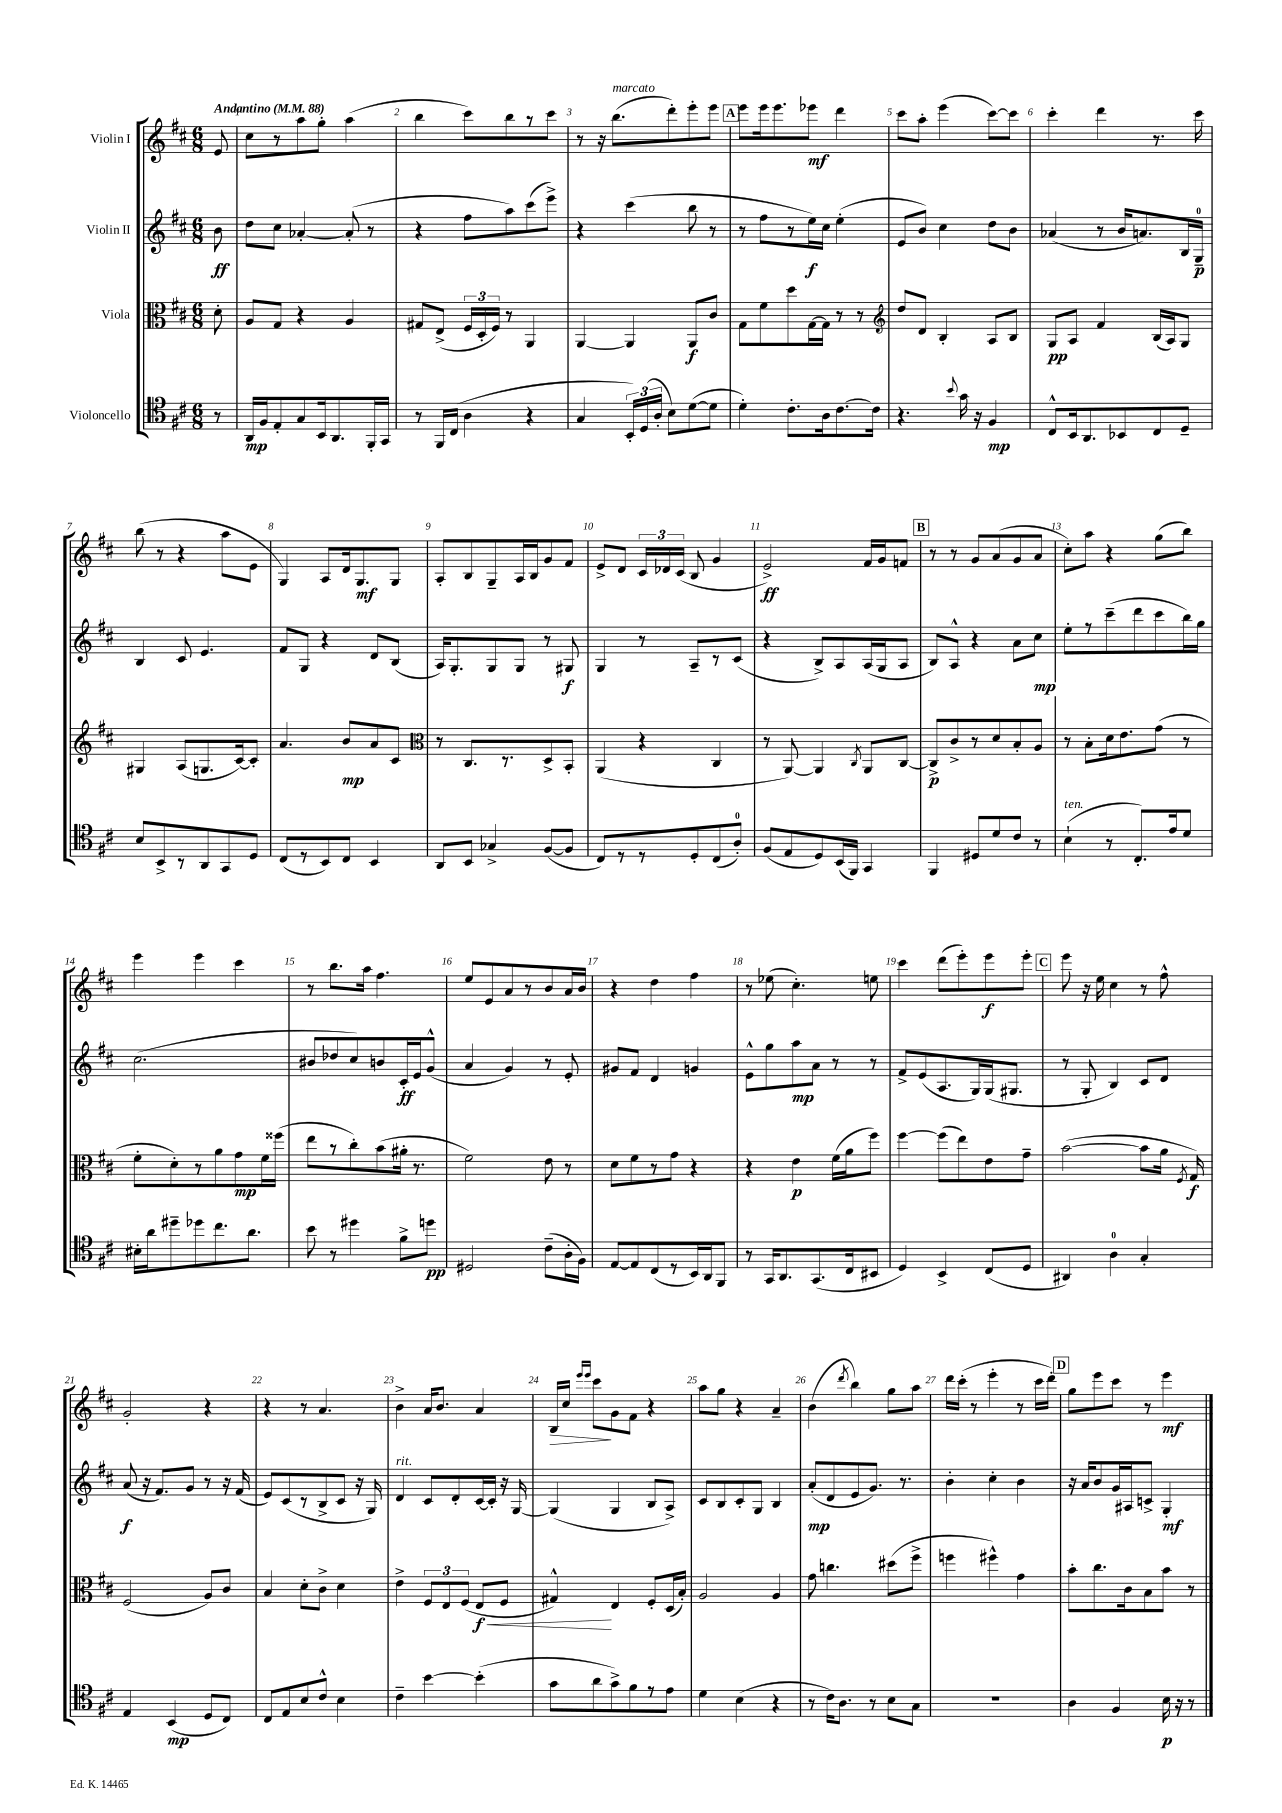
<<
\new StaffGroup <<
\new Staff = "s0" \with { instrumentName = "Violin I" } {
    \clef treble \key d \major \numericTimeSignature \time 6/8 \partial 8 \tempo "Andantino" 4 = 88
    \autoBeamOff e'8 |
    cis''8[ r8 a''8 g''8]-. a''4( |
    b''4 cis'''8[) b''8 r8 cis'''8] |
    r8 r16 b''8.[^\markup { \italic "marcato" }( d'''8-.) e'''8-. e'''8] |
    \mark \markup { \box "A" } e'''8[ e'''16 e'''8. ees'''8]\mf d'''4 |
    cis'''8[ a''8]-. e'''4( cis'''8[~) cis'''8] |
    cis'''4-. d'''4 r8. cis'''16 |
    b''8( r8 r4 a''8[ e'8] |
    g4) a8[ d'16 g8.\mf g8] |
    a8[-. b8 g8-- a16 b16 g'8 fis'8] |
    e'8[-> d'8] \tuplet 3/2 { cis'16[ des'16 cis'16]( } b8 g'4 |
    e'2->\ff) fis'16[ g'16 f'8] |
    \mark \markup { \box "B" } r8 r8 g'8[ a'8( g'8 a'8] |
    cis''8[-.) a''8] r4 g''8[( b''8]) |
    e'''4 e'''4 cis'''4 |
    r8 b''8.[ a''16] fis''4. |
    e''8[ e'8 a'8 r8 b'8 a'16 b'16] |
    r4 d''4 fis''4 |
    r8 ees''8( cis''4.-.) e''8 |
    cis'''4 d'''8[( e'''8-.) e'''8\f e'''8]-. |
    \mark \markup { \box "C" } e'''8 r16 e''16 cis''4 r8 fis''8-^ |
    g'2-. r4 |
    r4 r8 a'4. |
    b'4-> a'16[ b'8.] a'4 |
    b16[\> cis''16] \grace { e'''16[ e'''16] } cis'''8[\! g'8 fis'8] r4 |
    a''8[ g''8] r4 a'4-- |
    b'4( \acciaccatura { d'''8 } b''4) g''8[ a''8] |
    d'''16[ cis'''16]-.( r8 e'''4-. r8 cis'''16[ d'''16]-.) |
    \mark \markup { \box "D" } g''8[ e'''8 cis'''8] r8 e'''4\mf \bar "|." |
}
\new Staff = "s1" \with { instrumentName = "Violin II" } {
    \clef treble \key d \major \numericTimeSignature \time 6/8 \partial 8
    \autoBeamOff b'8\ff |
    d''8[ cis''8] aes'4~-. aes'8-.( r8 |
    r4 fis''8[ a''8) cis'''8( e'''8]->) |
    r4 cis'''4( b''8 r8 |
    \mark \markup { \box "A" } r8 fis''8[ r8 e''16\f) cis''16] e''4-.( |
    e'8[ b'8]) cis''4 d''8[ b'8] |
    aes'4( r8 b'16[ a'8.) b16 g16]-0--\p |
    b4 cis'8 e'4. |
    fis'8[ g8] r4 d'8[ b8]( |
    a16[) g8.-. g8 g8] r8 gis8\f |
    g4 r8 a8[-- r8 cis'8]( |
    r4 b8[->) a8 a16( g16 a8] |
    \mark \markup { \box "B" } b8[) a8]-^ r4 a'8[ cis''8]\mp |
    e''8[-. r8 cis'''8--( d'''8 cis'''8 b''16) g''16] |
    cis''2.( |
    bis'8[ des''8 cis''8) b'8 cis'16-.\ff e'16 g'8]-^( |
    a'4 g'4) r8 e'8-. |
    gis'8[ fis'8] d'4 g'4 |
    e'8[-^ g''8 a''8\mp a'8] r8 r8 |
    fis'8[-> e'8( a8. g16) g16( gis8.] |
    \mark \markup { \box "C" } r8 g8-. b4) cis'8[ d'8] |
    a'8\f( r16 fis'8.[) g'8] r8 r16 fis'16( |
    e'8[) cis'8( r8 b8-> cis'8] r16 g16) |
    d'4^\markup { \italic "rit." } cis'8[ d'8-. cis'16~ cis'16]-. r16 g16~ |
    g4( g4 b8[ a8]->) |
    cis'8[ b8 cis'8-. g8] b4 |
    a'8[-.\mp( d'8 e'8 g'8.]) r8. |
    b'4-. cis''4-. b'4 |
    \mark \markup { \box "D" } r16 a'16[ b'8 g'16 ais16 c'8]-> g4-.\mf \bar "|." |
}
\new Staff = "s2" \with { instrumentName = "Viola" } {
    \clef alto \key d \major \numericTimeSignature \time 6/8 \partial 8
    \autoBeamOff d'8-. |
    a8[ g8] r4 a4 |
    gis8[ e8]->( \tuplet 3/2 { fis16[ d16-. fis16]) } r8 a,4 |
    a,4~ a,4 a,8[\f cis'8] |
    \mark \markup { \box "A" } g8[ fis'8 d''8 g16~ g16] r8 r8 |
    \clef treble d''8[ d'8] b4-. a8[ b8] |
    g8[\pp a8] fis'4 b16[( a16) g8] |
    gis4 a8[( g8. cis'16~) cis'8]-. |
    a'4. b'8[\mp a'8 cis'8] |
    \clef alto r8 cis8.[ r8. d8-> b,8]-. |
    a,4( r4 cis4 |
    r8 a,8~) a,4 \acciaccatura { cis8 } a,8[ cis8]~ |
    \mark \markup { \box "B" } cis8[->\p cis'8-> r8 d'8 b8-. a8] |
    r8 b8[-. d'16 e'8. g'8]( r8 |
    fis'8[-. d'8-.) r8 a'8 g'8\mp fis'16 fisis''16]( |
    e''8[ r8 cis''8-.) b'8( ais'16]-. r8. |
    fis'2) e'8 r8 |
    d'8[ fis'8 r8 g'8] r4 |
    r4 e'4\p fis'16[( a'16 fis''8]) |
    fis''4~ fis''8[( e''8) e'8 g'8]-- |
    \mark \markup { \box "C" } b'2~( b'8[ a'16] \acciaccatura { fis8 } g16\f) |
    fis2( a8[) cis'8] |
    b4 d'8[-. cis'8]-> d'4 |
    e'4-> \tuplet 3/2 { fis8[ e8 fis8]( } e8[\f\< fis8] |
    gis4-^\!) e4 fis8[-. d16( b16]-.) |
    a2 a4 |
    g'8 c''4. dis''8[( fis''8]-> |
    f''4 fis''4-^) g'4 |
    \mark \markup { \box "D" } b'8[-. cis''8. cis'16 b8 b'8] r8 \bar "|." |
}
\new Staff = "s3" \with { instrumentName = "Violoncello" } {
    \clef tenor \key d \major \numericTimeSignature \time 6/8 \partial 8
    \autoBeamOff r8 |
    a,16[\mp fis16 e8-. g8 b,16 a,8. fis,16-. g,16] |
    r8 fis,16[ cis16]( a4 r4 |
    g4 \tuplet 3/2 { b,16[-.) d16( a16]-. } b8[) d'8~( d'8] |
    \mark \markup { \box "A" } d'4-.) cis'8.[-. a16 cis'8.~ cis'16] |
    r4. \appoggiatura { b'8 } g'16 r16 fis4\mp |
    cis8[-^ b,16 a,8. bes,8 cis8 d8]-- |
    b8[ b,8-> r8 a,8 g,8 d8] |
    cis8[( r8 b,8) cis8] b,4 |
    a,8[ b,8] ges4-> fis8[~( fis8] |
    cis8[) r8 r8 d8-. cis8( a8]-0-.) |
    fis8[( e8 d8) b,16( fis,16]) g,4 |
    \mark \markup { \box "B" } fis,4 dis8[ d'8 cis'8] r8 |
    b4-!^\markup { \italic "ten." }( r8 cis8.[-.) e'16 d'8] |
    bis16[-. a'16 dis''8-- des''8 cis''8. a'8.] |
    b'8 r8 dis''4 fis'8[-> d''8]\pp |
    dis2 cis'8[--( a16-. fis16]) |
    e8[~ e8 cis8( r8 b,16) a,16 fis,8] |
    r8 g,16[ a,8. g,8.( cis16 bis,8] |
    d4) b,4-> cis8[( d8] |
    \mark \markup { \box "C" } ais,4) a4-0 g4-. |
    e4 b,4\mp( d8[ cis8]) |
    cis8[ e8 b8 cis'8]-^ b4 |
    cis'4-- b'4~ b'4-.( |
    g'8[ a'8 g'8->) fis'8 r8 e'8] |
    d'4 b4( r4 |
    r8 cis'16[) a8.] r8 b8[ g8] |
    R2. |
    \mark \markup { \box "D" } a4 fis4 b16\p r16 r8 \bar "|." |
}
>>
>>
\layout { \context { \Score \override BarNumber.break-visibility = ##(#f #t #t) barNumberVisibility = #all-bar-numbers-visible } }
